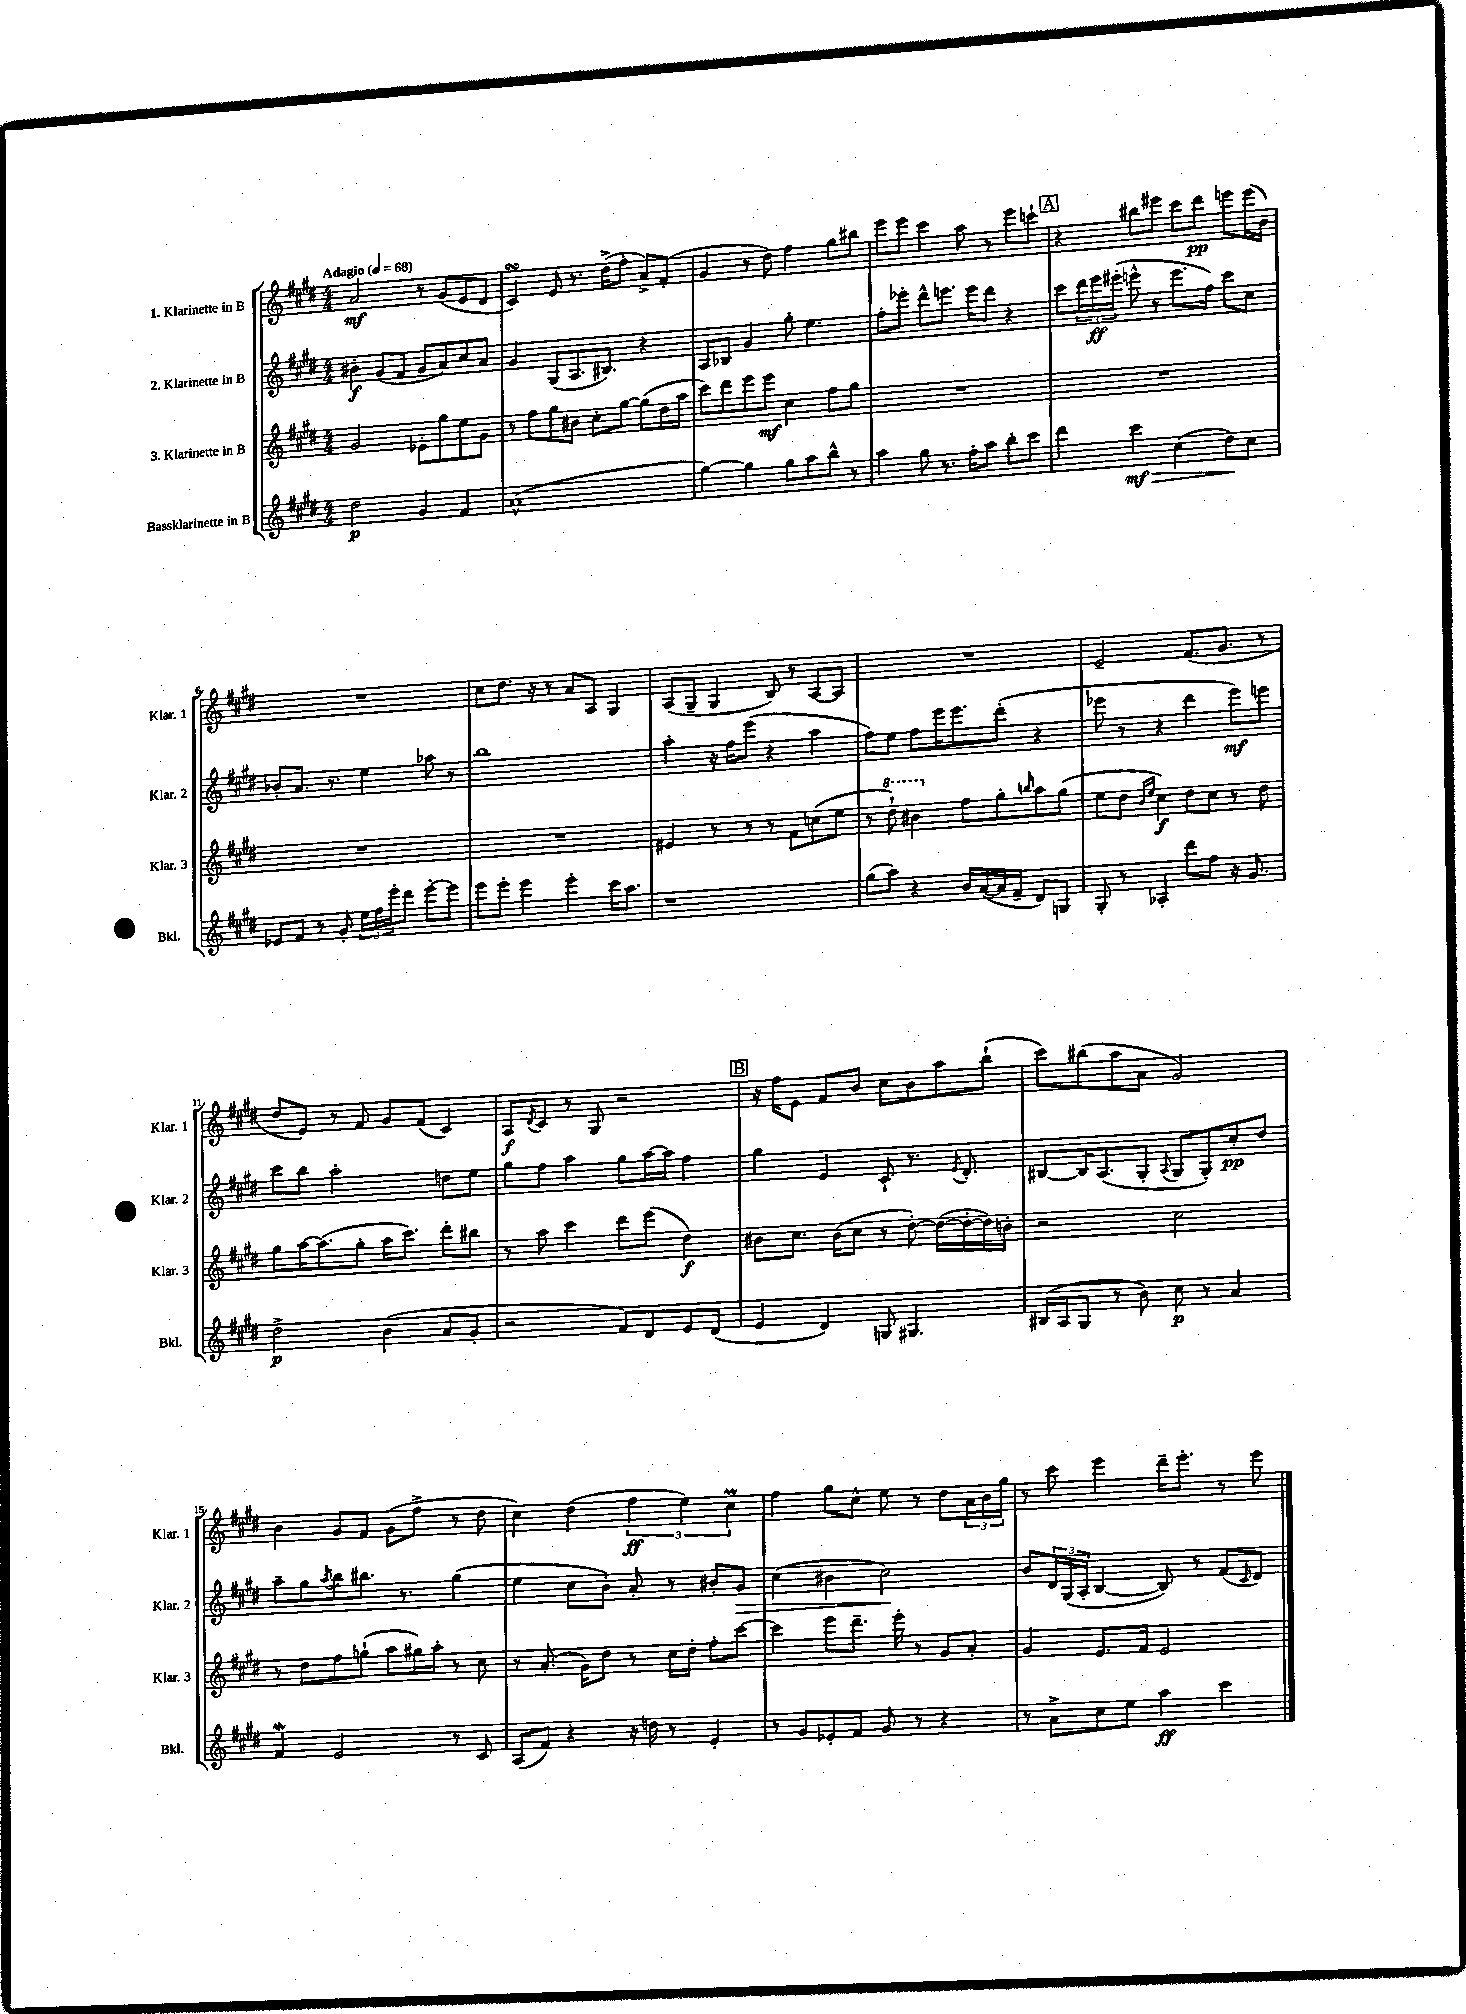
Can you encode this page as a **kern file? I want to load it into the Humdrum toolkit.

**kern	**kern	**kern	**kern
*staff4	*staff3	*staff2	*staff1
*clefG2	*clefG2	*clefG2	*clefG2
*k[f#c#g#d#]	*k[f#c#g#d#]	*k[f#c#g#d#]	*k[f#c#g#d#]
*M4/4	*M4/4	*M4/4	*M4/4
*MM68	*MM68	*MM68	*MM68
2dd#\	2g#/	4b#'\	2a/
.	.	(8g#/L	.
.	.	8f#/J	.
4g#/	8e-'\L	8g#/L	8r
.	8gg#\	8a/)	(8g#/L
4f#/	8ee\	8cc#/	8e/
.	8g#\J	8a/J	8d#/J
=	=	=	=
(1a^^	8r	4g#/	4c#/)
.	8ff#\L	.	.
.	8gg#\	(8G#/L	8e/
.	8b#\J	8.A/	8.r
.	8cc#'\L	.	.
.	.	8.B#/J)	(16dd#^\LK
.	[8gg#\J	.	8ff#'\J
.	(8gg#\]L	4r	8a^/L)
.	16dd#\L	.	(8f#'/J
.	16aa\JJ	.	.
=	=	=	=
[4gg#\)	8ccc#\L)	8A/L	4g#/
.	8ddd#\	8B-/J	.
4gg#\]	8eee\	4g#/	8r
.	8eee\J	.	8dd#\)
8gg#\L	4cc#\	8gg#'\	4ff#\
8aa\	.	4.ee\	.
8bb^^\J	8ff#\L	.	8gg#\L
8r	8gg#\J	.	8bb#\J
=	=	=	=
4aa\	1r	8ff#'\L	8eee\L
.	.	8eee-'\J	8eee\J
8gg#\	.	8ddd#^^\L	4ccc#\
8.r	.	8.eee\J	.
.	.	.	8aa\
16ff#'\LK	.	16eee\LK	.
8aa\J	.	8ddd#\J	8r
8bb'\L	.	4r	8eee\L
8ccc#\J	.	.	8ccc`\J
=	=	=	=
4ddd#\	1r	8ccc#\L	4r
.	.	24ddd#\L	.
.	.	24eee\	.
.	.	(24eee#'\JJ	.
4ccc#\	.	8eee^^\	8bb#\L
.	.	8r	8eee#\J
(4cc#\	.	8.eee\L	8ccc#\L
.	.	.	8ddd#\J
.	.	16ff#\Jk)	.
8dd#\L)	.	8ccc#\L	8eee\L
8cc#\J	.	8cc#\J	(16eee\L
.	.	.	16b\JJ)
=	=	=	=
8e-/L	1r	8b-'/L	1r
8f#/J	.	8.a/J	.
8r	.	.	.
.	.	8.r	.
8g#'/	.	.	.
24ee\LL	.	4ee\	.
24ff#\	.	.	.
24eee'\J	.	.	.
8ddd#\J	.	.	.
[8eee'\L	.	8aa-\	.
8eee\]J	.	8r	.
=	=	=	=
8eee\L	1r	1bb	8cc#\L
8eee'\J	.	.	8.dd#\J
4eee\	.	.	.
.	.	.	16r
.	.	.	8r
4eee'\	.	.	8a/L
.	.	.	8A/J
16ccc#\LK	.	.	4G#/
8.aa\J	.	.	.
=	=	=	=
1r	4e#/	4aa'\	(8A/L
.	.	.	8G#~/J
.	8r	16r	4G#/
.	.	16ff#\LK	.
.	8r	(8eee\J	.
.	8r	4r	8B/)
.	8f#\L	.	8r
.	(8cc\	4aa\	[8A/L
.	8ee\J	.	8A/]J
=	=	=	=
(8gg#\L	8r	8ff#\L)	1r
8aa\J)	8ddd#`\)	8ee\J	.
4r	4bb#\	8ff#\L	.
.	.	16eee\K	.
.	.	8.eee\	.
16b/LL	8ff#\L	.	.
([16a/	.	.	.
16a/]	8gg#'\	(8ddd#'\J	.
16f#~/JJ	.	.	.
.	16qqbb/	.	.
8d#/L)	8aa\	4r	.
8G/J	(8gg#\J	.	.
=	=	=	=
8G#'/	8ee\L	8eee-\	2e~/
8r	8dd#\J	8r	.
.	16qqb/LL	.	.
.	16qqee/JJ	.	.
4A-'/	4cc#\)	4r	.
8ddd#\L	8dd#\L	4ddd#\	(8.f#/L
8ff#\J	8cc#\J	.	.
.	.	.	8.g#/J
16r	8r	8eee-\L)	.
8.g#/	.	.	.
.	8dd#\	8eee\J	8r
=	=	=	=
2dd#^\	8gg#\L	8ccc#\L	8dd#/L
.	[16aa\K	8bb\J	8e/J)
.	(8.aa\]	.	.
.	.	2aa'\	8r
.	8gg#'\J	.	8f#/
(4b\	16aa\LK	.	8g#/L
.	8.ccc#\J)	.	.
.	.	.	(8f#/J
8a/L	8ddd#'\L	8dd\L	4c#/)
8g#'/J	8bb#\J	8ee\J	.
=	=	=	=
2r	8r	8gg#\L	8A/L
.	.	.	8qd#/
.	8aa\	8ff#\J	8c#/J
.	4ccc#\	4aa\	8r
.	.	.	8G#/
8f#/L)	8ddd#\L	8gg#\L	2r
8d#/	(8eee\J	[16aa\L	.
.	.	16aa\]JJ	.
8e/	4dd#\)	4ff#\	.
(8d#/J	.	.	.
=	=	=	=
4e/	8b#\L	4gg#\	16r
.	.	.	16ff#\LK
.	8.cc#\J	.	8e\J
4d#/)	.	4e/	8f#/L
.	(16b#\LK	.	.
.	8cc#\J	.	8b/J
8G/	8r	8c#`/	8cc#\L
4.G#/	[8dd#'\)	8.r	8b\
.	(16dd#\_LL	.	8aa\
.	.	8qe/	.
.	16dd#'\_	8.d#'/	.
.	16dd#\])	.	(8bb`\J
.	16b'\JJ	.	.
=	=	=	=
(16B#/LL	2r	[8B#/L	8ccc#\L)
16A/J	.	.	.
8G#/J	.	16B#/]K	(8bb#\
.	.	(8.A/	.
8r	.	.	8aa\
8b\)	.	8G#'/J	8a\J
.	.	8qqA/	.
8cc#\	2cc#\	8G#/L	2g#/)
8r	.	8G#'/)	.
4a/	.	8cc#'/	.
.	.	8dd#/J	.
=	=	=	=
4f#/	8r	8aa~\L	4b\
.	8dd#\L	8gg#\	.
.	.	8qaa/	.
2e/	8ff#\	8bb\	8g#/L
.	(8gg`\J	8.bb#\J	8f#/J
.	8aa\L	.	(8g#\L
.	.	8.r	.
.	16gg#\L)	.	8ff#^\J
.	16aa'\JJ	.	.
8r	8r	(4gg#\	8r
8c#/	8cc#\	.	8dd#\
=	=	=	=
(8A/L	8r	4ee\	4cc#\)
8f#/J)	(8.a'/	.	.
4r	.	8cc#\L	(4dd#\
.	16g#\LK)	.	.
.	8dd#\J	8b'\J)	.
16r	8r	8a'/	6ff#\
16dd\	.	.	.
8r	16cc#\LL	8r	.
.	.	.	6ee\)
.	16dd#'\JJ	.	.
4e'/	8ff#'\L	8b#'/L	.
.	.	.	6cc#\
.	[8ccc#\J	8g#/J	.
=	=	=	=
8r	4ccc#\]	(4cc#\	4ff#\
8g#/L	.	.	.
8e-'/	8eee\L	4b#\	8gg#\L
8f#/J	8.ddd#~\J	.	8cc#^^\J
8g#/	.	2cc#\)	8ee\
.	16eee'\	.	.
8r	8r	.	8r
4r	8g#/L	.	8dd#\L
.	8a'/J	.	24a\L
.	.	.	24b\
.	.	.	24gg#\JJ
=	=	=	=
8r	4g#/	8b/L	8r
8a^\L	.	24d#/L	8ccc#\
.	.	(24G#/	.
.	.	24A'/JJ	.
8cc#\	8.e/L	[4B/	4eee\
8ee\J	.	.	.
.	16f#/Jk	.	.
4aa\	2e/	8B/])	16ddd#~\LK
.	.	.	8.eee'\J
.	.	8r	.
4ccc#\	.	(8f#/L	8r
.	.	16qqc#/	.
.	.	8d#/J)	8eee\
==	==	==	==
*-	*-	*-	*-
